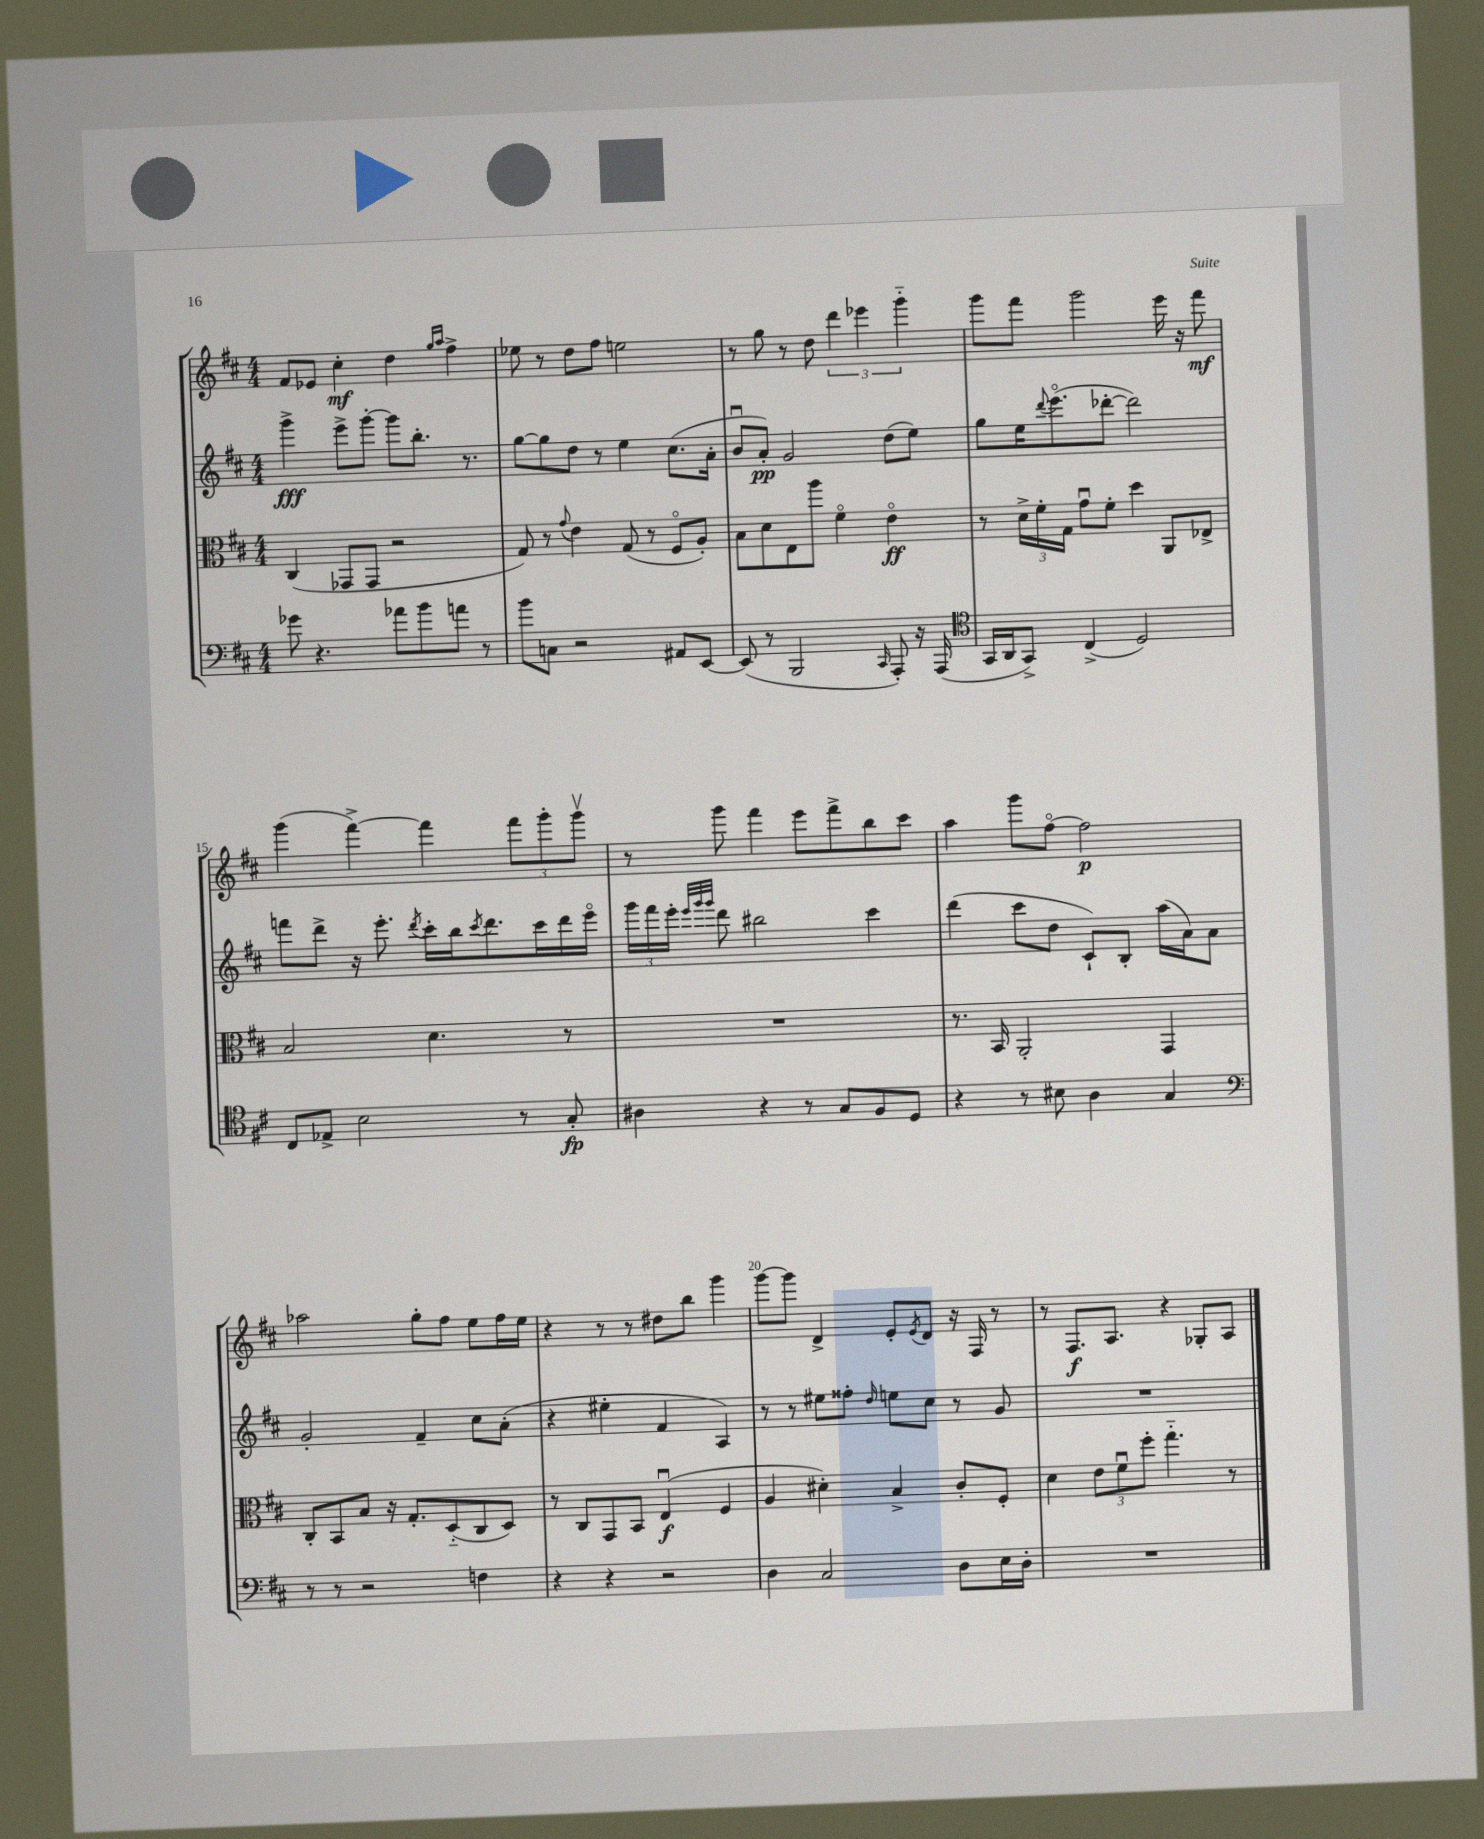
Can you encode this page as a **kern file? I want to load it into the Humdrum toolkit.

**kern	**dynam	**kern	**dynam	**kern	**dynam	**kern	**dynam
*part4	*part4	*part3	*part3	*part2	*part2	*part1	*part1
*staff4	*staff4	*staff3	*staff3	*staff2	*staff2	*staff1	*staff1
*clefF4	*	*clefC3	*	*clefG2	*	*clefG2	*
*k[f#c#]	*	*k[f#c#]	*	*k[f#c#]	*	*k[f#c#]	*
*M4/4	*	*M4/4	*	*M4/4	*	*M4/4	*
=11	=11	=11	=11	=11	=11	=11	=11
8g-X\	.	(4C#/	.	4ggg^\	fff	8f#/L	.
4.r	.	.	.	.	.	8e-X/J	.
.	.	8GG-X/L	.	8eee^\L	.	4cc#'\	mf
.	.	8GG-/J	.	[8ggg'\J	.	.	.
8a-X\L	.	2r	.	8ggg\L]	.	4dd\	.
8b\	.	.	.	8.bb'\J	.	.	.
.	.	.	.	.	.	16qqgg/LL	.
.	.	.	.	.	.	16qqaa/JJ	.
8an\J	.	.	.	.	.	4ff#^\	.
.	.	.	.	8.r	.	.	.
8r	.	.	.	.	.	.	.
=12	=12	=12	=12	=12	=12	=12	=12
8b\L	.	8G/)	.	[8gg\L	.	8ee-X\	.
8Cn\J	.	8r	.	8gg\]	.	8r	.
.	.	8qqg/	.	.	.	.	.
2r	.	4e\	.	8dd\J	.	8dd\L	.
.	.	.	.	8r	.	8ff#\J	.
.	.	(8G/	.	4ee\	.	2een\	.
.	.	8r	.	.	.	.	.
8AA#X/L	.	8F#/L	.	(8.cc#\L	.	.	.
[8EE/J	.	8A'/J)	.	.	.	.	.
.	.	.	.	16a'\Jk	.	.	.
=13	=13	=13	=13	=13	=13	=13	=13
(8EE/]	.	8B\L	.	8bu/L	.	8r	.
8r	.	8d\	.	8a'/J)	pp	8gg\	.
2BBB/	.	8E\	.	2g/	.	8r	.
.	.	8aa\J	.	.	.	8dd\	.
.	.	4f#\	.	.	.	6ddd\	.
.	.	.	.	.	.	6eee-X\	.
16qqCC#/	.	.	.	.	.	.	.
8AAA'/)	.	4e\	ff	(8dd\L	.	.	.
.	.	.	.	.	.	6ggg\	.
16r	.	.	.	8ee\J)	.	.	.
(16AAA/	.	.	.	.	.	.	.
=14	=14	=14	=14	=14	=14	=14	=14
*clefC4	*	*	*	*	*	*	*
16GG/LL	.	8r	.	8gg\L	.	8ggg\L	.
16AA/J	.	.	.	.	.	.	.
8GG^/J)	.	24d^\LL	.	16ee\K	.	8fff#\J	.
.	.	24f#'\	.	.	.	.	.
.	.	.	.	8qqddd/	.	.	.
.	.	.	.	(8.eee\	.	.	.
.	.	24G\JJ	.	.	.	.	.
(4C#^/	.	8gu\L	.	.	.	2ggg\	.
.	.	8f#'\J	.	[8ddd-X'\J	.	.	.
2D/)	.	4dd\	.	2ddd-\])	.	.	.
.	.	8AA/L	.	.	.	16eee\	.
.	.	.	.	.	.	16r	.
.	.	8E-X^/J	.	.	.	8fff#\	mf
!!LO:LB:g=z
=15	=15	=15	=15	=15	=15	=15	=15
8C#/L	.	2B/	.	8fffn\L	.	(4ggg\	.
8E-X^/J	.	.	.	8ddd^\J	.	.	.
2B\	.	.	.	16r	.	[4fff#^\)	.
.	.	.	.	8.eee'\	.	.	.
.	.	.	.	8qddd/	.	.	.
.	.	4.d\	.	16ccc#'\LL	.	4fff#\]	.
.	.	.	.	16bb\J	.	.	.
.	.	.	.	8qccc#/	.	.	.
.	.	.	.	8.ddd\	.	.	.
8r	.	.	.	.	.	12fff#\L	.
.	.	.	.	16ccc#\L	.	.	.
.	.	.	.	.	.	12ggg'\	.
8G'/	fp	8r	.	16ddd\	.	.	.
.	.	.	.	.	.	12gggv\J	.
.	.	.	.	16eee\JJ	.	.	.
=16	=16	=16	=16	=16	=16	=16	=16
4A#X\	.	1r	.	24ggg\LL	.	8r	.
.	.	.	.	24fff#\	.	.	.
.	.	.	.	24eee'\JJ	.	.	.
.	.	.	.	32qqeee/LLL	.	.	.
.	.	.	.	32qqggg/	.	.	.
.	.	.	.	32qqggg/JJJ	.	.	.
.	.	.	.	8ddd\	.	8ggg\	.
4r	.	.	.	2bb#X\	.	4fff#\	.
8r	.	.	.	.	.	8eee\L	.
8G/L	.	.	.	.	.	8fff#^\	.
8F#/	.	.	.	4ccc#\	.	8bb\	.
8D/J	.	.	.	.	.	8ccc#\J	.
=17	=17	=17	=17	=17	=17	=17	=17
4r	.	8.r	.	(4ddd\	.	4aa\	.
.	.	16BB/	.	.	.	.	.
8r	.	2AA'/	.	8ccc#\L	.	8ggg\L	.
8B#X\	.	.	.	8dd\J	.	[8ff#\J	.
4A\	.	.	.	8c#`/L)	.	2ff#\]	p
.	.	.	.	8B'/J	.	.	.
4G/	.	4GG/	.	(16aa\LL	.	.	.
.	.	.	.	16a\J)	.	.	.
.	.	.	.	8a\J	.	.	.
!!LO:LB:g=z
=18	=18	=18	=18	=18	=18	=18	=18
*clefF4	*	*	*	*	*	*	*
8r	.	8C#'/L	.	2g'/	.	2aa-X\	.
8r	.	8BB/	.	.	.	.	.
2r	.	8B/J	.	.	.	.	.
.	.	16r	.	.	.	.	.
.	.	8.G'/L	.	.	.	.	.
.	.	.	.	4f#~/	.	8gg'\L	.
.	.	(8D/	.	.	.	8ff#\J	.
4Fn\	.	8C#/	.	8cc#\L	.	8ee\L	.
.	.	8D/J)	.	(8a'\J	.	16ff#\L	.
.	.	.	.	.	.	16ee\JJ	.
=19	=19	=19	=19	=19	=19	=19	=19
4r	.	8r	.	4r	.	4r	.
.	.	8C#/L	.	.	.	.	.
4r	.	8GG/	.	4ee#X'\	.	8r	.
.	.	8BB/J	.	.	.	8r	.
2r	.	(4Eu/	f	4f#/	.	8dd#X\L	.
.	.	.	.	.	.	8bb\J	.
.	.	4F#/	.	4A/)	.	4ggg\	.
=20	=20	=20	=20	=20	=20	=20	=20
4D\	.	4A/	.	8r	.	[8ggg\L	.
.	.	.	.	8r	.	8ggg\J]	.
2C#/	.	4d#X'\)	.	8ee#X\L	.	4d^/	.
.	.	.	.	8ff##X'\J	.	.	.
.	.	.	.	16qqdd/	.	.	.
.	.	4B^/	.	8een\L	.	8e'/L	.
.	.	.	.	.	.	8qe/	.
.	.	.	.	8cc#\J	.	8d/J	.
8D\L	.	8c#'/L	.	8r	.	16r	.
.	.	.	.	.	.	16F#/	.
16E\L	.	8F#'/J	.	8g/	.	8r	.
16D'\JJ	.	.	.	.	.	.	.
=21	=21	=21	=21	=21	=21	=21	=21
1r	.	4d\	.	1r	.	8r	.
.	.	.	.	.	.	8.F#/L	f
.	.	12e\L	.	.	.	.	.
.	.	.	.	.	.	8.A/J	.
.	.	12f#u\	.	.	.	.	.
.	.	12ff#'\J	.	.	.	.	.
.	.	4.gg\	.	.	.	4r	.
.	.	.	.	.	.	8G-X'/L	.
.	.	8r	.	.	.	8A/J	.
==	==	==	==	==	==	==	==
*-	*-	*-	*-	*-	*-	*-	*-
